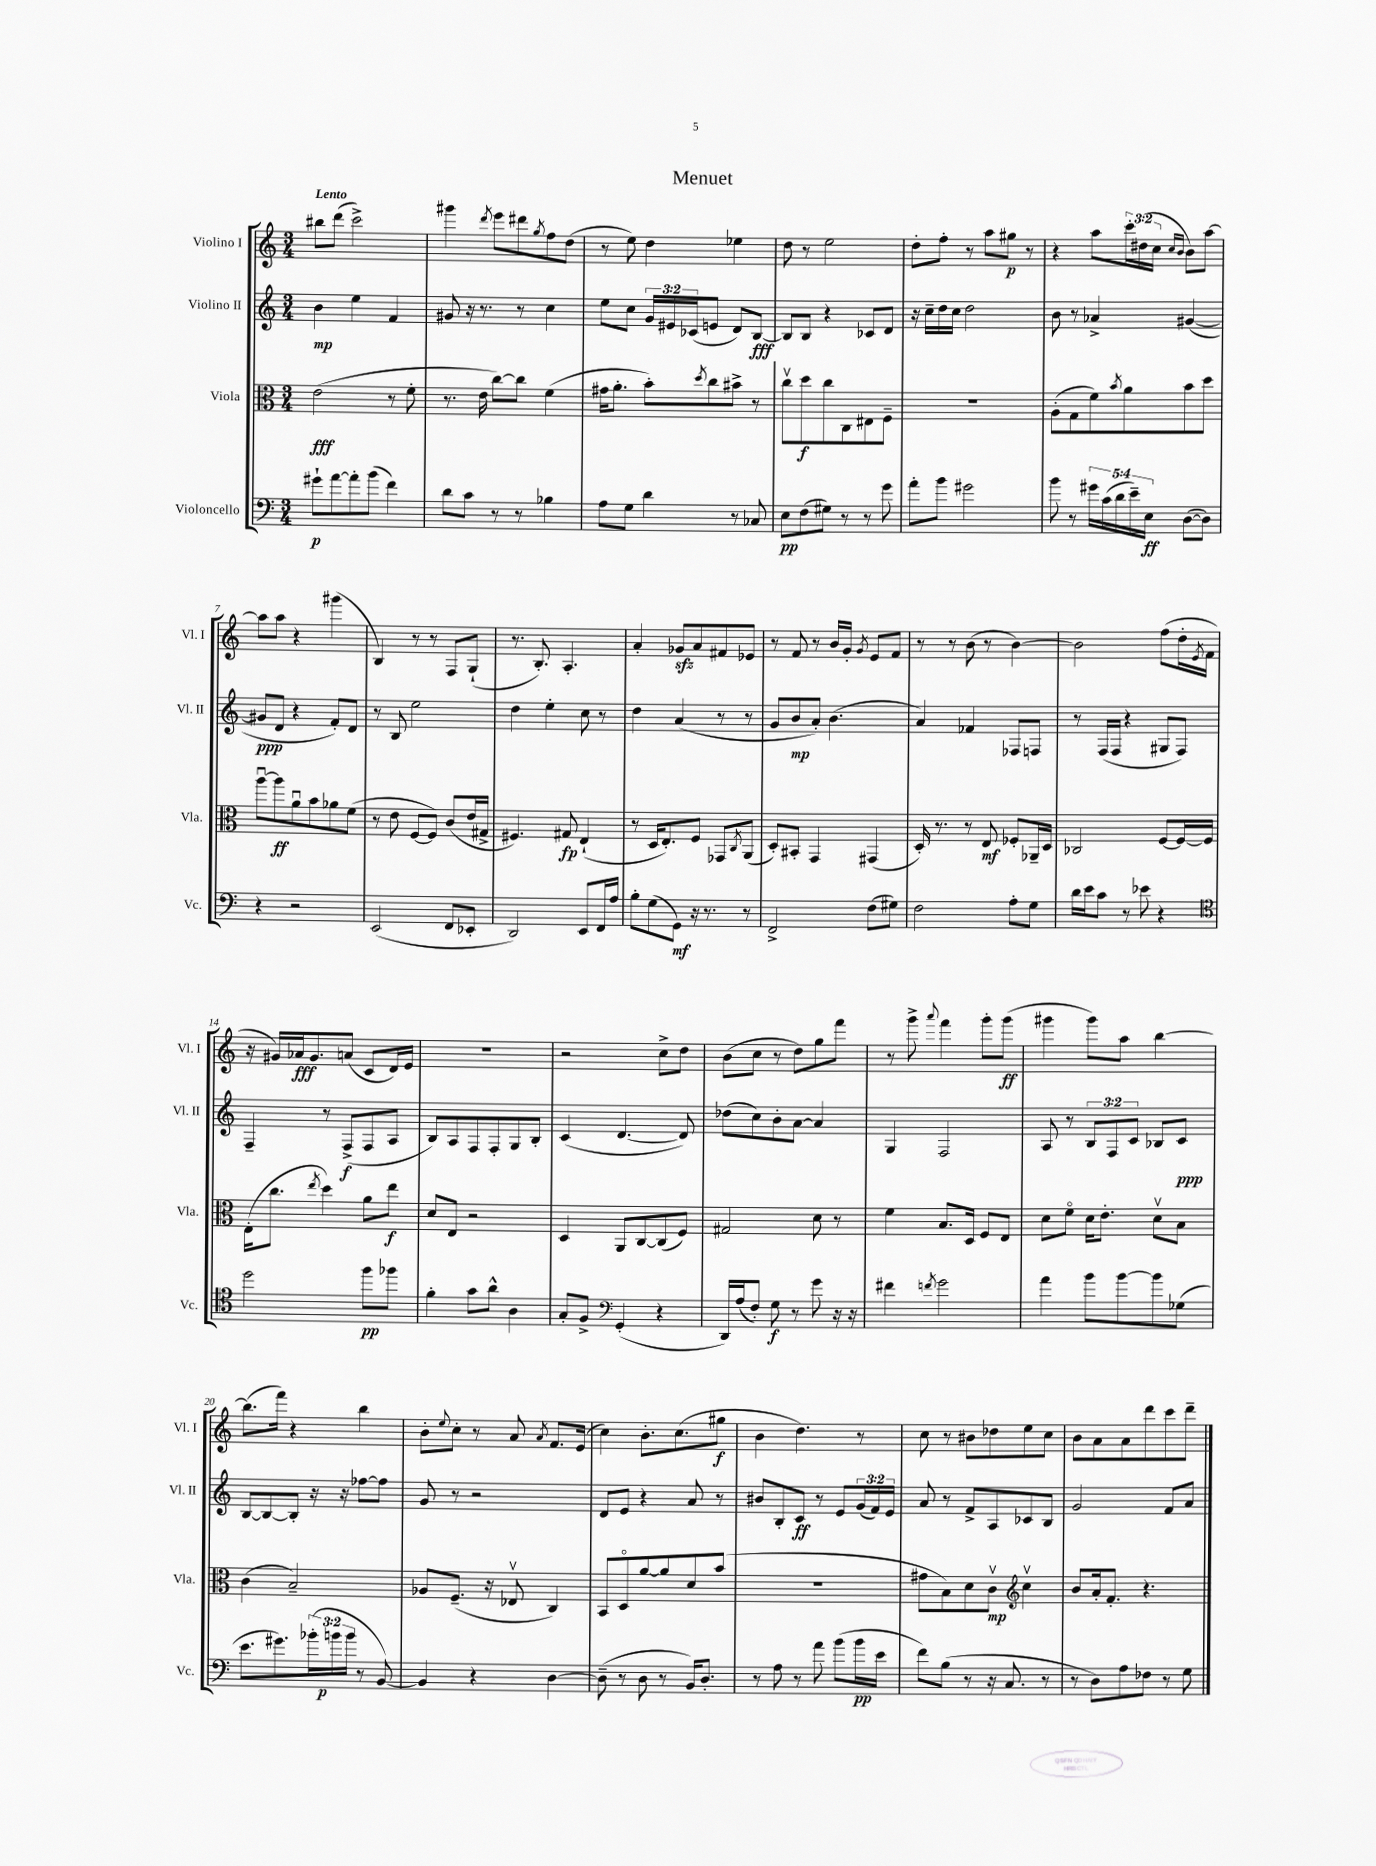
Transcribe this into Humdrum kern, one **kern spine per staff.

**kern	**kern	**kern	**kern
*staff4	*staff3	*staff2	*staff1
*clefF4	*clefC3	*clefG2	*clefG2
*k[]	*k[]	*k[]	*k[]
*M3/4	*M3/4	*M3/4	*M3/4
8g#`\L	(2e\	4b\	8bb#\L
[8a\	.	.	(8ddd\J
8a'\]	.	4ee\	2ccc^\)
(8b\J	.	.	.
4f\)	8r	4f/	.
.	8f'\	.	.
=	=	=	=
8d\L	8.r	8g#/	4ggg#\
8c\J	.	16r	.
.	16e\	8.r	.
.	.	.	8qddd/
8r	[8cc\L)	.	8eee\L
8r	8cc\]J	8r	8ddd#\
.	.	.	8qgg/
4B-\	(4f\	4cc\	8ff\
.	.	.	(8dd\J
=	=	=	=
8A\L	16g#\LK	8ee\L	8r
.	8.a'\J	.	.
8G\J	.	8cc\J	8ee\)
4d\	8b'\L)	24g/LL	4dd\
.	.	24e#/	.
.	.	(24c-/J	.
.	8qdd/	.	.
.	8cc\	8e/J	.
8r	8b#^\J	8d/L)	4ee-\
8C-/	8r	[8B/J	.
=	=	=	=
8E\L	8ccv\L	8B/]L	8dd\
(8F\	8dd\	8B/J	8r
8G#\J)	8cc\	4r	2ee\
8r	8C\	.	.
8r	8E#\	8c-/L	.
8g\	8F~\J	8d/J	.
=	=	=	=
8a'\L	2.r	16r	8dd'\L
.	.	16cc~\LL	.
8b\J	.	16dd\	8ff'\J
.	.	16cc\JJ	.
2g#\	.	2dd\	8r
.	.	.	8aa\L
.	.	.	8gg#\J
.	.	.	8r
=	=	=	=
8b\	(8A'\L	8b\	4r
8r	8G\	8r	.
20g#\LL	8f\)	4a-^/	8aa\L
(20c\	.	.	.
20d\	.	.	.
.	8qb/	.	.
.	8a\	.	24ccc'\L
20e~\)	.	.	.
.	.	.	(24dd#\
20E\JJ	.	.	.
.	.	.	24cc\JJ
.	.	.	16qqcc/LL
.	.	.	16qqb/JJ
([8D\L	8b\	([4g#/	8b\L)
8D\]J)	8dd\J	.	[8aa\J
=	=	=	=
4r	[8aau\L	8g#/]L	8aa\]L
.	8aa\]	8d/J	8aa\J
2r	8au\	4r	4r
.	8b\	.	.
.	8a-\	8f'/L)	(4ggg#\
.	(8f\J	8d/J	.
=	=	=	=
(2EE/	8r	8r	4B/)
.	8e\	8B/	.
.	[8F/L	2ee\	8r
.	8F/]J)	.	8r
8FF/L	(8c/L	.	8F/L
8EE-'/J	16e/L	.	(8G`/J
.	16G#^/JJ	.	.
=	=	=	=
2DD/)	4.F#/)	4dd\	8.r
.	.	.	8.B'/)
.	.	4ee'\	.
.	8G#/	.	4.A'/
8EE/L	(4E`/	8cc\	.
16FF/L	.	8r	.
16A/JJ	.	.	.
=	=	=	=
8B'\L	8r	4dd\	4a'/
(8G\	16D/LK	.	.
.	8.E'/)	.	.
8GG\J)	.	(4a/	8g-/L
16r	8F/J	.	8a/
8.r	.	.	.
.	8GG-/L	8r	8f#/
.	8qC/	.	.
8r	(8AA/J	8r	8e-/J
=	=	=	=
2FF^/	8D'/L)	8g/L	8r
.	8BB#'/J	8b/	8f/
.	4GG/	8a'/J)	8r
.	.	(4.b\	16b/LL
.	.	.	16g'/JJ
.	.	.	8qg/
(8F\L	(4GG#/	.	8e/L
8G#\J)	.	.	8f/J
=	=	=	=
2F\	16D'/)	4a/)	8r
.	8.r	.	.
.	.	.	8r
.	8r	4f-/	(8b\
.	8E/	.	8r
8A'\L	8F-'/L	8F-/L	[4b\)
8G\J	16AA-~/L	8F/J	.
.	16D/JJ	.	.
=	=	=	=
16d\LL	2C-/	8r	2b\]
16e\J	.	.	.
8c\J	.	(16F/LL	.
.	.	16F/JJ	.
8r	.	4r	.
8e-\	.	.	.
4r	[8F/L	8G#/L	(8ff\L
.	16F/_L	8F/J)	16dd'\L
.	.	.	8qe/
.	16F/]JJ	.	16f\JJ
=	=	=	=
*clefC4	*	*	*
2dd\	(16E'\LK	4F~/	16r
.	8.cc\J	.	16g#/LL)
.	.	.	16a-/J
.	.	.	8.g#/
.	8qee/	.	.
.	4dd\)	8r	.
.	.	(8F^/L	(8a/J
8ff\L	8a\L	8F/	8c/L
8ff-\J	8ee\J	8A/J	16d/L)
.	.	.	16e/JJ
=	=	=	=
4f'\	8d/L	8B/L)	2.r
.	8E/J	8A/	.
8g\L	2r	8F/	.
8a^^\J	.	8F'/	.
4A\	.	8G/	.
.	.	8B'/J	.
=	=	=	=
8G'/L	4D/	(4c/	2r
8F^/J	.	.	.
*clefF4	*	*	*
(4GG'/	8AA/L	[4.d/	.
.	[8C/	.	.
4r	(8C/]	.	8cc^\L
.	8F/J)	8d/])	8dd\J
=	=	=	=
16DD/LL)	2G#/	(8dd-\L	(8b\L
(16A/J	.	.	.
8F'/J)	.	8cc\)	8cc\J
8G\	.	8b'\	8r
8r	.	[8a\J	8dd\L)
8g\	8d\	4a/]	8gg\
16r	8r	.	8fff\J
16r	.	.	.
=	=	=	=
4f#\	4f\	4G/	8r
.	.	.	8ggg^\
8qf/	.	.	8qqaaa/
2g\	8.B/L	2F/	4fff\
.	16D/Jk	.	.
.	8F/L	.	8ggg'\L
.	8E/J	.	(8ggg\J
=	=	=	=
4a\	8d\L	8A/	4ggg#\
.	8fo\J	8r	.
8b\L	16d\LK	12B/L	8ggg#\L)
.	8.e'\J	.	.
.	.	12F/	.
[8b\	.	.	8aa\J
.	.	12c/J	.
8b\]	8dv\L	8B-/L	[4bb\
(8G-\J	8B\J	8c/J	.
=	=	=	=
8.e\L	(4c\	[8B/L	(8.bb\]L
.	.	8B/_	.
8.g#\)	.	.	16fff\Jk)
.	2B~/)	8B'/]J	4r
(24b-'\L	.	16r	.
24b\	.	.	.
.	.	16r	.
24b\JJ	.	.	.
8r	.	[8ff-\L	4bb\
[8BB/)	.	8ff-\]J	.
=	=	=	=
4BB/]	8A-/L	8g/	8b'\L
.	.	.	8qqee/
.	(8.F~/J	8r	8cc'\J
4r	.	2r	8r
.	16r	.	.
.	8E-v/	.	8a/
.	.	.	8qa/
[4D\	4C/)	.	8.f/L
.	.	.	(16e/Jk
=	=	=	=
(8D~\]	8BB/L	8d/L	4cc\)
8r	8Do/	8e/J	.
8D\	[8a/	4r	8.b'\L
8r	8a/]	.	.
.	.	.	(8.cc\
16BB/LK)	8d/	8a/	.
8.D'/J	.	.	.
.	(8b/J	8r	8gg#\J
=	=	=	=
8r	2.r	8b#/L	4b\
8A\	.	8B'/	.
8r	.	8c/J	4.dd\)
8a\	.	8r	.
(8b\L	.	8e/L	.
16b\L	.	(24g/L	8r
.	.	24f/)	.
16e\JJ	.	.	.
.	.	24e/JJ	.
=	=	=	=
8f\L)	8g#\L	8a/	8cc\
(8B\J	8B\)	8r	8r
8r	8d\	8f^/L	8b#\L
16r	8cv\J	8A/	8dd-\
8.C/	.	.	.
*	*clefG2	*	*
.	4ccv\	8c-/	8ee\
8r	.	8B/J	8cc\J
=	=	=	=
8r	8b/L	2g/	8b\L
8D\L)	16a'/k	.	8a\
.	8.f'/J	.	.
8A\	.	.	8a\
8F-\J	4.r	.	8ddd\
8r	.	8f/L	8ccc\
8G\	.	8a/J	8ddd~\J
==	==	==	==
*-	*-	*-	*-
